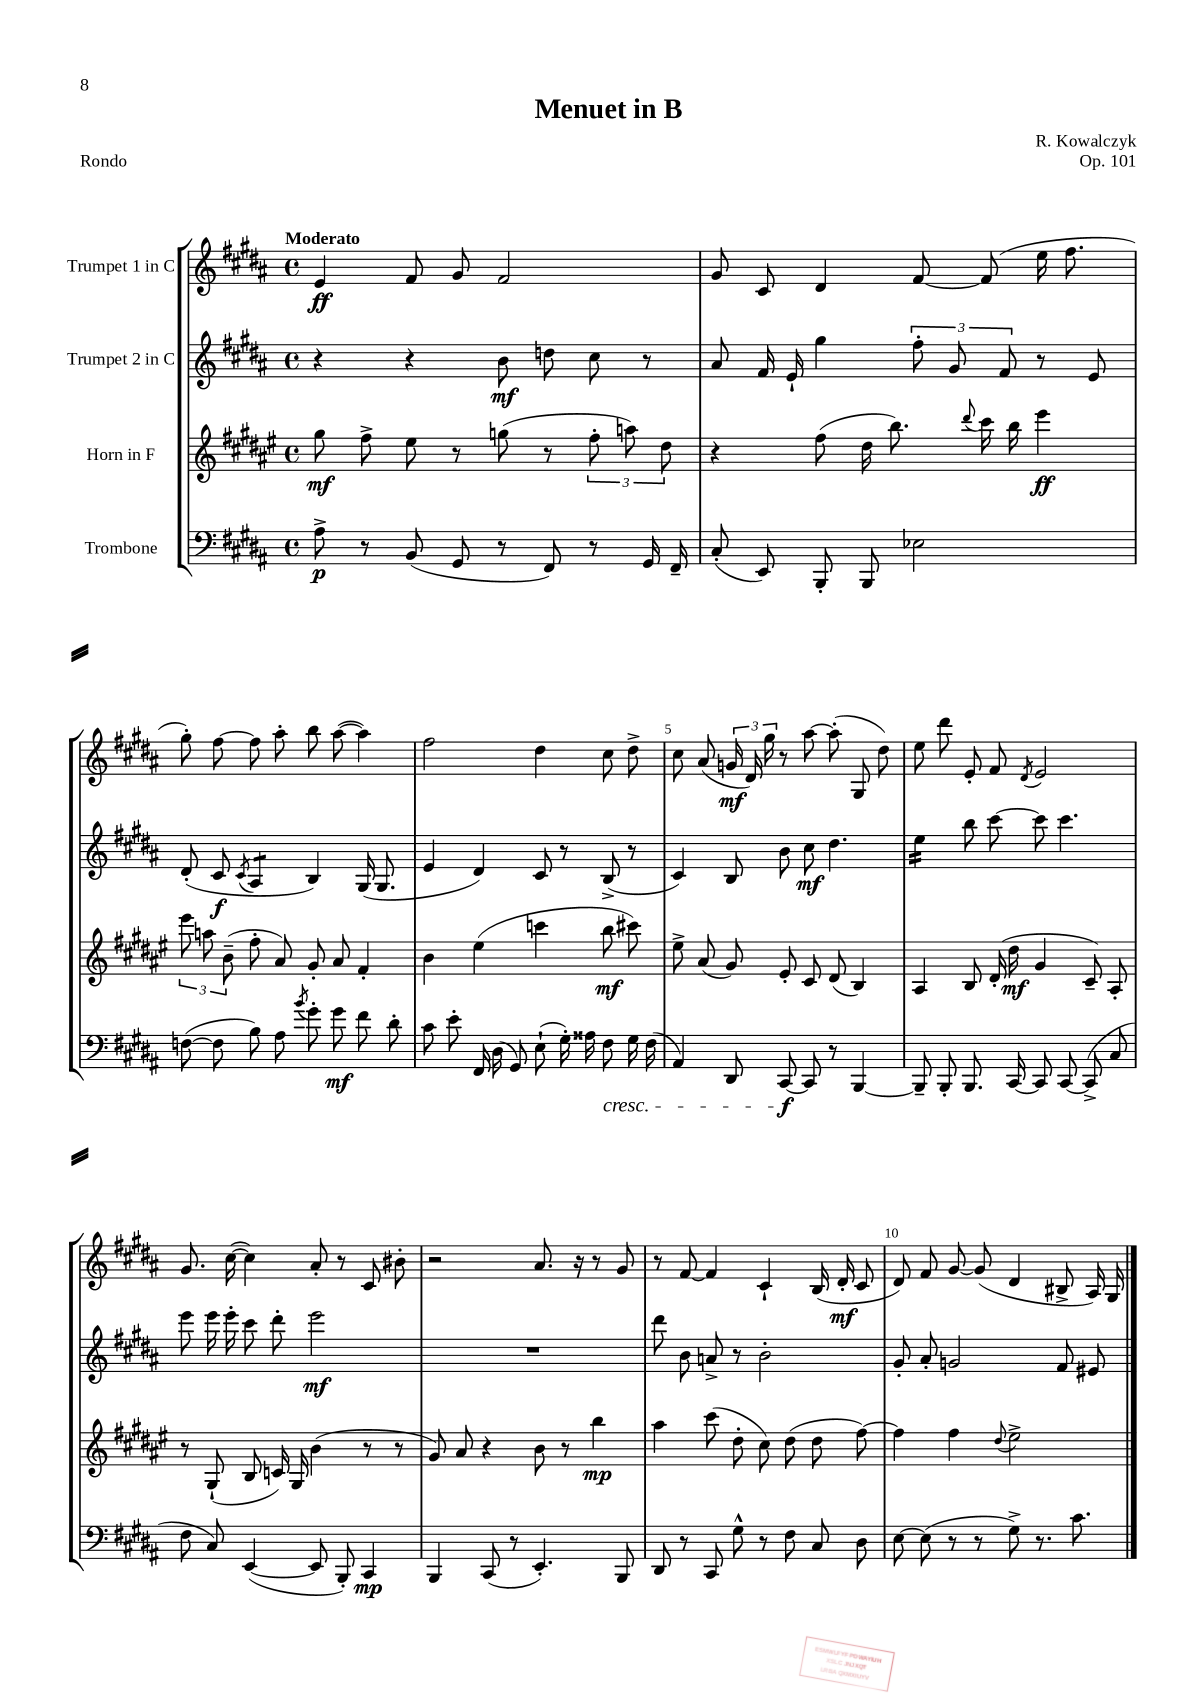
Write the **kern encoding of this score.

**kern	**dynam	**kern	**dynam	**kern	**dynam	**kern	**dynam
*part4	*part4	*part3	*part3	*part2	*part2	*part1	*part1
*staff4	*staff4	*staff3	*staff3	*staff2	*staff2	*staff1	*staff1
*I"Trombone	*	*I"Horn in F	*	*I"Trumpet 2 in C	*	*I"Trumpet 1 in C	*
*clefF4	*	*clefG2	*	*clefG2	*	*clefG2	*
*k[f#c#g#d#a#]	*	*k[f#c#g#d#a#e#]	*	*k[f#c#g#d#a#]	*	*k[f#c#g#d#a#]	*
*M4/4	*	*M4/4	*	*M4/4	*	*M4/4	*
*met(c)	*	*met(c)	*	*met(c)	*	*met(c)	*
=1	=1	=1	=1	=1	=1	=1	=1
!	!	!	!	!	!	!LO:TX:a:B:t=Moderato	!
8A#^\	p	8gg#\	mf	4r	.	4e/	ff
8r	.	8ff#^\	.	.	.	.	.
(8BB/	.	8ee#\	.	4r	.	8f#/	.
8GG#/	.	8r	.	.	.	8g#/	.
8r	.	(8ggn\	.	8b\	mf	2f#/	.
8FF#/)	.	8r	.	8ddn\	.	.	.
8r	.	12ff#'\	.	8cc#\	.	.	.
.	.	12aan\)	.	.	.	.	.
16GG#/	.	.	.	8r	.	.	.
.	.	12dd#\	.	.	.	.	.
16FF#~/	.	.	.	.	.	.	.
=2	=2	=2	=2	=2	=2	=2	=2
(8C#'/	.	4r	.	8a#/	.	8g#/	.
8EE/)	.	.	.	16f#/	.	8c#/	.
.	.	.	.	16e`/	.	.	.
8BBB'/	.	(8ff#\	.	4gg#\	.	4d#/	.
8BBB/	.	16dd#\	.	.	.	.	.
.	.	8.bb\)	.	.	.	.	.
2E-X\	.	.	.	12ff#'\	.	[8f#/	.
.	.	.	.	12g#/	.	.	.
.	.	8qqddd#/	.	.	.	.	.
.	.	16ccc#\	.	.	.	(8f#/]	.
.	.	.	.	12f#/	.	.	.
.	.	16bb\	.	.	.	.	.
.	.	4eee#\	ff	8r	.	16ee\	.
.	.	.	.	.	.	8.ff#\	.
.	.	.	.	8e/	.	.	.
!!LO:LB:g=z
=3	=3	=3	=3	=3	=3	=3	=3
([8Fn\	.	12eee#\	.	(8d#'/	.	8gg#'\)	.
.	.	12aan\	.	.	.	.	.
8F\]	.	.	.	8c#/	f	[8ff#\	.
.	.	(12b~\	.	.	.	.	.
.	.	.	.	8qc#/	.	.	.
*	*	*	*	*tremolo	*	*	*
8B\)	.	8ff#'\	.	8A#/L	.	8ff#\]	.
8A#\	.	8a#/)	.	8A#/J	.	8aa#'\	.
*	*	*	*	*Xtremolo	*	*	*
8qb/	.	.	.	.	.	.	.
8g#'\	.	8g#'/	.	4B/)	.	8bb\	.
8g#\	mf	8a#/	.	.	.	([8aa#\	.
8f#\	.	4f#'/	.	(16G#/	.	4aa#\])	.
.	.	.	.	8.G#/	.	.	.
8d#'\	.	.	.	.	.	.	.
=4	=4	=4	=4	=4	=4	=4	=4
8c#\	.	4b\	.	4e/	.	2ff#\	.
8e'\	.	.	.	.	.	.	.
16FF#/	.	(4ee#\	.	4d#/)	.	.	.
(16D#\	.	.	.	.	.	.	.
8GG#/)	.	.	.	.	.	.	.
(8E`\	.	4cccn\	.	8c#/	.	4dd#\	.
16G#'\)	.	.	.	8r	.	.	.
16A##X\	.	.	.	.	.	.	.
!LO:TX:b:i:t=cresc.	!	!	!	!	!	!	!
8F#\	.	8bb\	mf	(8B^/	.	8cc#\	.
16G#\	.	8ccc#X\)	.	8r	.	8dd#^\	.
(16F#\	.	.	.	.	.	.	.
=5	=5	=5	=5	=5	=5	=5	=5
4AA#/)	.	8ee#^\	.	4c#/)	.	8cc#\	.
.	.	(8a#/	.	.	.	(8a#/	.
8DD#/	.	8g#/)	.	8B/	.	24gn/	mf
.	.	.	.	.	.	24d#/)	.
.	.	.	.	.	.	24gg#\	.
[8CC#/	f	8e#'/	.	8b\	.	8r	.
8CC#/]	.	8c#/	.	8cc#\	mf	[8aa#\	.
8r	.	(8d#/	.	4.dd#\	.	(8aa#'\]	.
[4BBB/	.	4B/)	.	.	.	8G#/	.
.	.	.	.	.	.	8dd#\)	.
=6	=6	=6	=6	=6	=6	=6	=6
*	*	*	*	*tremolo	*	*	*
8BBB~/]	.	4A#/	.	16ee\LL	.	8ee\	.
.	.	.	.	16ee\	.	.	.
8BBB'/	.	.	.	16ee\	.	8ddd#\	.
.	.	.	.	16ee\JJ	.	.	.
*	*	*	*	*Xtremolo	*	*	*
8.BBB/	.	8B/	.	8bb\	.	8e'/	.
.	.	(16d#'/	.	[8ccc#\	.	8f#/	.
[16CC#/	.	16dd#\	mf	.	.	.	.
.	.	.	.	.	.	8qd#/	.
8CC#/]	.	4g#/	.	8ccc#\]	.	2e/	.
[8CC#/	.	.	.	4.ccc#\	.	.	.
(8CC#^/]	.	8c#~/)	.	.	.	.	.
8C#/	.	8A#'/	.	.	.	.	.
!!LO:LB:g=z
=7	=7	=7	=7	=7	=7	=7	=7
8F#\	.	8r	.	8eee\	.	8.g#/	.
8C#/)	.	(8G#`/	.	16eee\	.	.	.
.	.	.	.	16eee'\	.	([16cc#\	.
([4EE/	.	8B/	.	8ccc#\	.	4cc#\])	.
.	.	16cn/)	.	8ddd#'\	.	.	.
.	.	16G#/	.	.	.	.	.
8EE/]	.	(4b\	.	2eee\	mf	8a#'/	.
8BBB'/)	.	.	.	.	.	8r	.
4CC#/	mp	8r	.	.	.	8c#/	.
.	.	8r	.	.	.	8b#X'\	.
=8	=8	=8	=8	=8	=8	=8	=8
4BBB/	.	8g#/)	.	1r	.	2r	.
.	.	8a#/	.	.	.	.	.
(8CC#/	.	4r	.	.	.	.	.
8r	.	.	.	.	.	.	.
4.EE'/)	.	8b\	.	.	.	8.a#/	.
.	.	8r	.	.	.	.	.
.	.	.	.	.	.	16r	.
.	.	4bb\	mp	.	.	8r	.
8BBB/	.	.	.	.	.	8g#/	.
=9	=9	=9	=9	=9	=9	=9	=9
8DD#/	.	4aa#\	.	8ddd#\	.	8r	.
8r	.	.	.	8b\	.	[8f#/	.
8CC#/	.	(8ccc#\	.	8an^/	.	4f#/]	.
8G#^^\	.	8dd#'\	.	8r	.	.	.
8r	.	8cc#\)	.	2b'\	.	4c#`/	.
8F#\	.	(8dd#\	.	.	.	.	.
8C#/	.	8dd#\	.	.	.	(16B/	.
.	.	.	.	.	.	16d#'/	mf
8D#\	.	[8ff#\)	.	.	.	8c#/	.
=10	=10	=10	=10	=10	=10	=10	=10
[8E\	.	4ff#\]	.	8g#'/	.	8d#/)	.
(8E\]	.	.	.	8a#'/	.	8f#/	.
8r	.	4ff#\	.	2gn/	.	[8g#/	.
8r	.	.	.	.	.	(8g#/]	.
.	.	8qqdd#/	.	.	.	.	.
8G#^\)	.	2ee#^\	.	.	.	4d#/	.
8.r	.	.	.	.	.	.	.
.	.	.	.	8f#/	.	8B#X^/	.
8.c#\	.	.	.	.	.	.	.
.	.	.	.	8e#X/	.	16A#/)	.
.	.	.	.	.	.	16G#/	.
==	==	==	==	==	==	==	==
*-	*-	*-	*-	*-	*-	*-	*-
